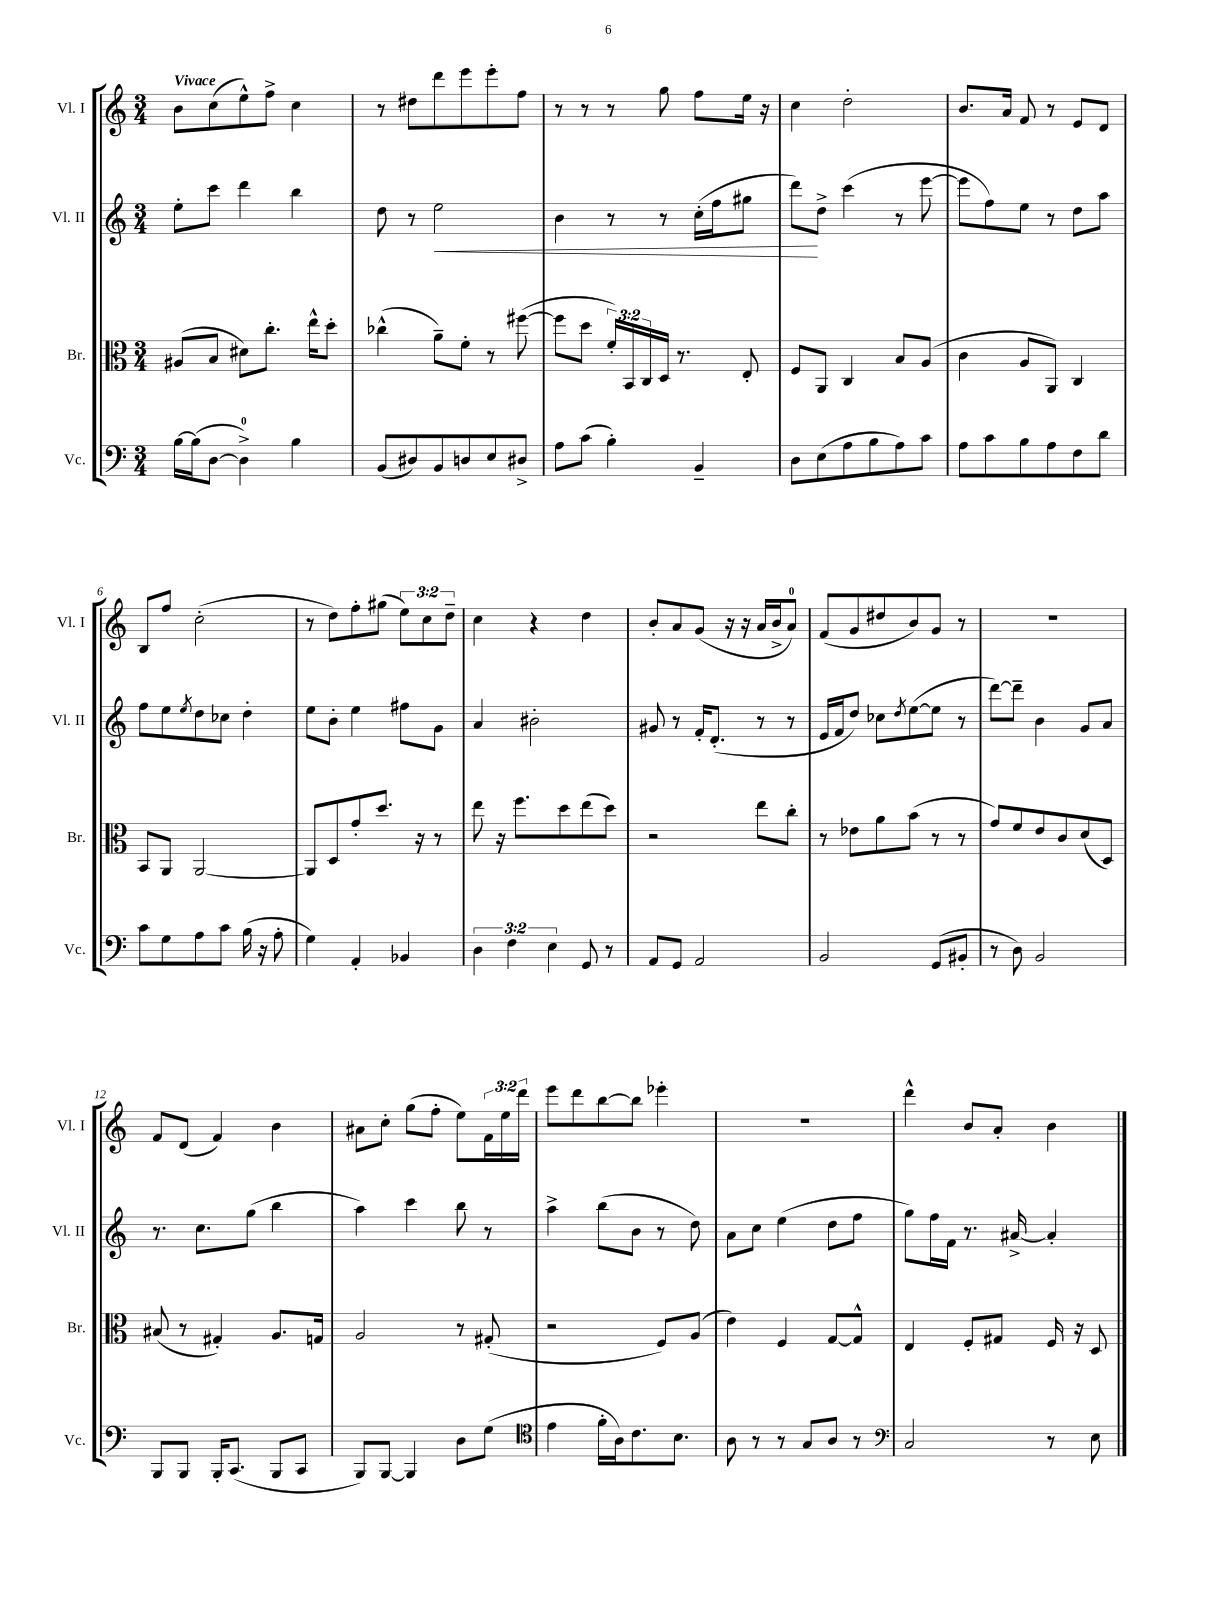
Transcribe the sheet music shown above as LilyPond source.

<<
\new StaffGroup <<
\new Staff = "s0" \with { instrumentName = "Vl. I" shortInstrumentName = "Vl. I" } {
    \clef treble \key c \major \numericTimeSignature \time 3/4 \override Staff.TupletNumber.text = #tuplet-number::calc-fraction-text \tempo "Vivace"
    b'8 c''8( e''8-^) f''8-> c''4 |
    r8 dis''8 d'''8 e'''8 e'''8-. f''8 |
    r8 r8 r8 g''8 f''8 e''16 r16 |
    c''4 d''2-. |
    b'8. a'16 f'8 r8 e'8 d'8 |
    b8 f''8 c''2-.( |
    r8 d''8) f''8-. gis''8( \tuplet 3/2 { e''8) c''8 d''8-- } |
    c''4 r4 d''4 |
    b'8-. a'8 g'8( r16 r16 a'16 b'16-> a'8-0) |
    f'8( g'8 dis''8 b'8) g'8 r8 |
    R2. |
    f'8 d'8( f'4) b'4 |
    ais'8 c''8-. g''8( f''8-. e''8) \tuplet 3/2 { f'16 e''16 d'''16 } |
    e'''8 d'''8 b''8~ b''8 ees'''4-. |
    R2. |
    d'''4-^ b'8 a'8-. b'4 \bar "|." |
}
\new Staff = "s1" \with { instrumentName = "Vl. II" shortInstrumentName = "Vl. II" } {
    \clef treble \key c \major \numericTimeSignature \time 3/4
    e''8-. c'''8 d'''4 b''4 |
    d''8 r8 e''2\< |
    b'4 r8 r8 c''16-.( f''16 gis''8 |
    d'''8\!) d''8-> c'''4( r8 e'''8~ |
    e'''8 f''8) e''8 r8 d''8 a''8 |
    f''8 e''8 \acciaccatura { e''8 } d''8 ces''8 d''4-. |
    e''8 b'8-. e''4 fis''8 g'8 |
    a'4 bis'2-. |
    gis'8 r8 f'16-. d'8.-.( r8 r8 |
    e'16 f'16 d''8) ces''8 \acciaccatura { d''8 } e''8~( e''8 r8 |
    d'''8~) d'''8-- b'4 g'8 a'8 |
    r8. c''8. g''8( b''4 |
    a''4) c'''4 b''8 r8 |
    a''4-> b''8( b'8 r8 d''8) |
    a'8 c''8 e''4( d''8 f''8 |
    g''8) f''16 f'16 r8. ais'16~-> ais'4-. \bar "|." |
}
\new Staff = "s2" \with { instrumentName = "Br." shortInstrumentName = "Br." } {
    \clef alto \key c \major \numericTimeSignature \time 3/4 \override Staff.TupletNumber.text = #tuplet-number::calc-fraction-text
    ais8( b8 dis'8) c''8.-. e''16-^ d''8-. |
    ces''4-^( a'8--) f'8-. r8 fis''8~( |
    fis''8 d''8 \tuplet 3/2 { f'16-.) b,16 c16 } d16 r8. e8-. |
    f8 a,8 c4 b8 a8( |
    c'4 a8 a,8) c4 |
    b,8 a,8 a,2~ |
    a,8 d8 g'8-. d''8. r16 r8 |
    e''8 r16 f''8. d''8 e''8( d''8) |
    r2 e''8 c''8-. |
    r8 ees'8 a'8 b'8( r8 r8 |
    g'8) f'8 e'8 c'8 d'8( d8) |
    bis8( r8 gis4-.) a8. g16 |
    a2 r8 gis8-.( |
    r2 f8) a8( |
    e'4) f4 g8~ g8-^ |
    e4 f8-. gis8 f16 r16 d8 \bar "|." |
}
\new Staff = "s3" \with { instrumentName = "Vc." shortInstrumentName = "Vc." } {
    \clef bass \key c \major \numericTimeSignature \time 3/4 \override Staff.TupletNumber.text = #tuplet-number::calc-fraction-text
    b16~ b16( d8~ d4-0->) b4 |
    b,8( dis8) b,8 d8 e8 dis8-> |
    a8 c'8( b4-.) b,4-- |
    d8 e8( a8 b8 a8) c'8 |
    a8 c'8 b8 a8 f8 d'8 |
    c'8 g8 a8 c'8 b16( r16 a8-. |
    g4) a,4-. bes,4 |
    \tuplet 3/2 { d4 f4 e4 } g,8 r8 |
    a,8 g,8 a,2 |
    b,2 g,8( bis,8-. |
    r8 d8) b,2 |
    b,,8 b,,8 b,,16-. c,8.( b,,8 c,8 |
    b,,8) b,,8~ b,,4 d8 g8( |
    \clef tenor e'4 f'16-. a16) c'8. b8. |
    a8 r8 r8 g8 a8 r8 |
    \clef bass c2 r8 e8 \bar "|." |
}
>>
>>
